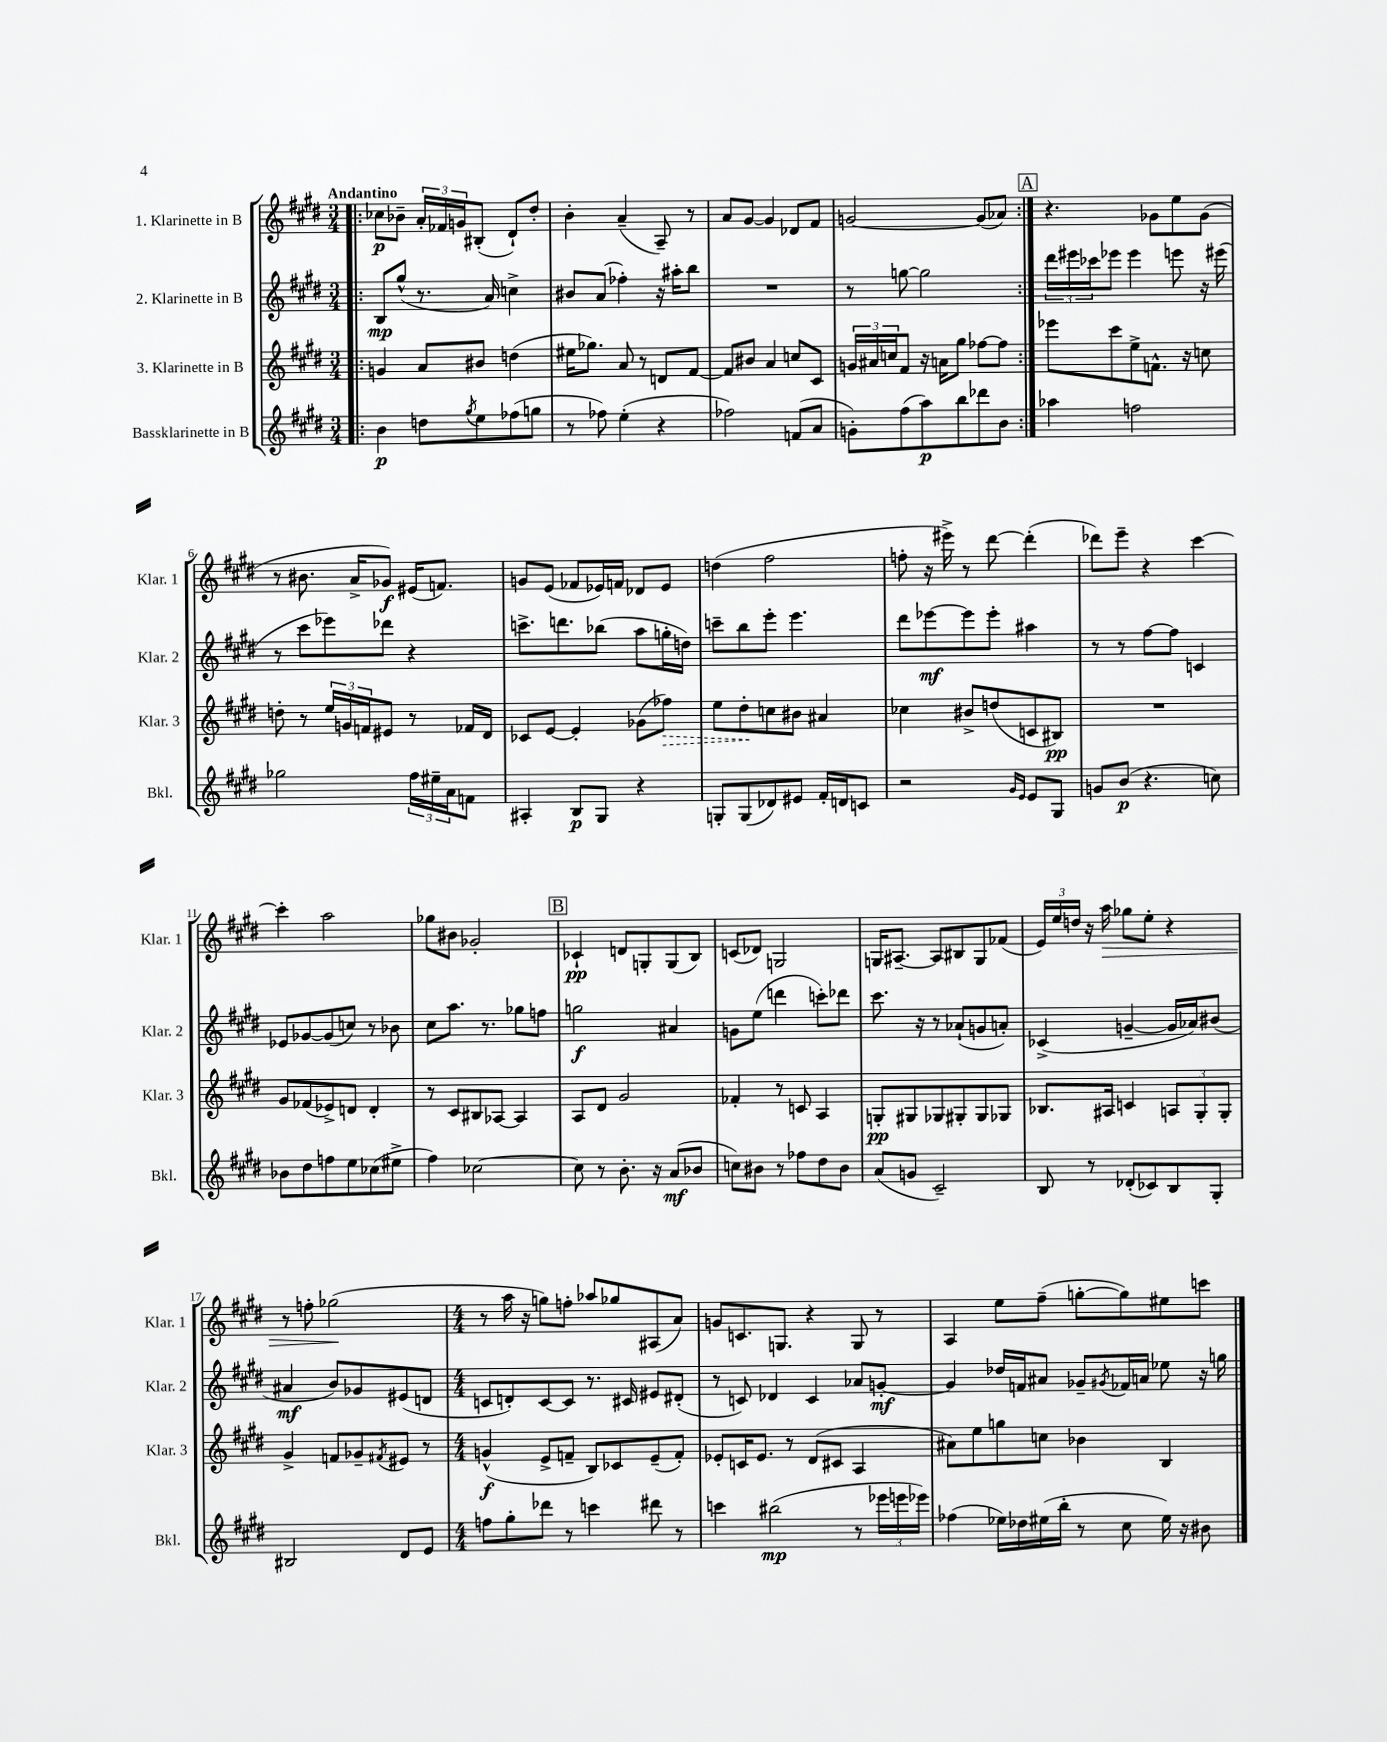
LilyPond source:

<<
\new StaffGroup <<
\new Staff = "s0" \with { instrumentName = "1. Klarinette in B" shortInstrumentName = "Klar. 1" } {
    \clef treble \key e \major \numericTimeSignature \time 3/4 \tempo "Andantino"
    \repeat volta 2 { \bar ".|:" ces''8\p bes'8-- \tuplet 3/2 { a'16-. fes'16 g'16 } bis8-.( dis'8-!) dis''8-. |
    b'4-. a'4--( a8--) r8 |
    a'8 gis'8~ gis'4 des'8 fis'8 |
    g'2~ g'8( aes'8) | }
    \mark \markup { \box "A" } r4. ges'8 e''8 ges'8( |
    r8 bis'8. a'16-> ges'8\f) eis'16( f'8.) |
    g'8 e'8( fes'8 ees'16) f'16 des'8 ees'8 |
    d''4( fis''2 |
    f''8-. r16 eis'''16->) r8 dis'''8~ dis'''4-.( |
    des'''8) e'''8-- r4 cis'''4~ |
    cis'''4-. a''2 |
    ges''8 bis'8 ges'2-. |
    \mark \markup { \box "B" } ces'4-!\pp d'8 g8-. g8( b8) |
    c'8( des'8) g2 |
    g16 ais8.~-- ais8 bis8 g8 fes'8( |
    \tuplet 3/2 { e'16) e''16 d''16 } r16 a''16\> ges''8 e''8-. r4 |
    r8 f''8-. ges''2\!( |
    \numericTimeSignature \time 4/4 r8 a''16 r16 g''8) f''8-. aes''8 ges''8 ais8( a'8) |
    g'8 c'8. g8. r4 g8 r8 |
    a4 e''8 fis''8--( g''8~-. g''8) eis''8 c'''8 \bar "|." |
}
\new Staff = "s1" \with { instrumentName = "2. Klarinette in B" shortInstrumentName = "Klar. 2" } {
    \clef treble \key e \major \numericTimeSignature \time 3/4
    \repeat volta 2 { \bar ".|:" b8\mp gis''8-^( r8. a'16) c''4-> |
    bis'8 a'8( fes''4-.) r16 ais''16-. b''8 |
    R2. |
    r8 g''8~ g''2 | }
    \mark \markup { \box "A" } \tuplet 3/2 { dis'''16 eis'''16 ces'''16 } ees'''8 ees'''4 e'''8 r16 eis'''16( |
    r8 cis'''8 ees'''8) des'''8 r4 |
    c'''8.-> d'''8. bes''8( a''8 g''16-. d''16) |
    c'''8-- b''8 e'''8-. e'''4. |
    dis'''8 ees'''8~\mf ees'''8 ees'''8-. ais''4 |
    r8 r8 fis''8~ fis''8 c'4 |
    ees'8 ges'8~ ges'8( c''8) r8 bes'8 |
    cis''8 a''8. r8. ges''8 f''8 |
    \mark \markup { \box "B" } g''2\f ais'4 |
    g'8 e''8( d'''4 c'''8-.) des'''8 |
    cis'''8. r16 r8 aes'8-!( g'8 a'8-.) |
    ces'4->( g'4~-- g'16 aes'16) bis'8( |
    ais'4\mf b'8) ges'8 eis'8( d'8 |
    \numericTimeSignature \time 4/4 c'8 d'8-.) c'8~ c'8 r8. cis'16 eis'8 dis'8-.( |
    r8 c'8) des'4 c'4 aes'8 g'8~-.\mf |
    g'4 des''16 f'16 ais'8 ges'8-- \acciaccatura { gis'8 } fes'16 a'16 ees''8 r16 g''16 \bar "|." |
}
\new Staff = "s2" \with { instrumentName = "3. Klarinette in B" shortInstrumentName = "Klar. 3" } {
    \clef treble \key e \major \numericTimeSignature \time 3/4
    \repeat volta 2 { \bar ".|:" g'4 a'8 bis'8 d''4( |
    eis''16 ges''8.) a'8 r8 d'8 fis'8~ |
    fis'8 bis'8 a'4 c''8 cis'8 |
    \tuplet 3/2 { g'16 ais'16 c''16 } fis'8 r16 a'16 gis''8 fes''8~ fes''8 | }
    \mark \markup { \box "A" } ees'''8 cis'''8 e''8-> f'8.-^ r16 c''8 |
    d''8-. r8 \tuplet 3/2 { e''16 g'16 f'16 } eis'8 r8 fes'16 dis'16 |
    ces'8 e'8~ e'4-. ges'8( \once \override Hairpin.style = #'dashed-line fes''8\>) |
    e''8 dis''8-.\! c''8 bis'8 ais'4 |
    ces''4 bis'8-> d''8( c'8 bis8\pp) |
    R2. |
    gis'8 fes'8( ees'8->) d'8 d'4-. |
    r8 cis'8 bis8 aes8~ aes4 |
    \mark \markup { \box "B" } a8 dis'8 gis'2 |
    fes'4-. r8 c'8 a4 |
    g8-.\pp gis8 ges8 gis8-. gis8 ges8 |
    bes8. ais16 c'4 \tuplet 3/2 { a8 gis8-. gis8-. } |
    gis'4-> f'8 ges'8-- \acciaccatura { fis'8 } eis'8 r8 |
    \numericTimeSignature \time 4/4 g'4-^\f( e'8-> f'8-- b8) ces'8 e'8--( f'8-.) |
    ees'8-. c'16 ees'8. r8 dis'8( cis'8 a4 |
    ais'8) e''8 g''8 c''8 bes'4 b4 \bar "|." |
}
\new Staff = "s3" \with { instrumentName = "Bassklarinette in B" shortInstrumentName = "Bkl." } {
    \clef treble \key e \major \numericTimeSignature \time 3/4
    \repeat volta 2 { \bar ".|:" b'4\p d''8 \acciaccatura { gis''8 } e''8 fes''8( g''8 |
    r8 fes''8) e''4-.( r4 |
    fes''2) f'8( a'8 |
    g'8-.) fis''8( a''8\p) b''8 des'''8 b'8 | }
    \mark \markup { \box "A" } aes''4 f''2 |
    ges''2 \tuplet 3/2 { fis''16 eis''16-- a'16 } f'8 |
    ais4-. b8\p gis8 r4 |
    g8-. g8( des'8) eis'8 fis'16-. d'16 c'8 |
    r2 \grace { gis'16 e'16 } e'8 gis8 |
    g'8 b'8\p( r4. c''8) |
    bes'8 dis''8 f''8 e''8 ces''8( eis''8-> |
    fis''4) ces''2~ |
    \mark \markup { \box "B" } ces''8 r8 b'8.-. r16 a'8\mf( bes'8 |
    c''8) bis'8 r8 fes''8 dis''8 bis'8 |
    a'8( g'8 cis'2--) |
    b8 r8 des'8-.( ces'8) b8 gis8-. |
    bis2 dis'8 e'8 |
    \numericTimeSignature \time 4/4 f''8 gis''8-. des'''8 r8 c'''4 dis'''8 r8 |
    c'''4 bis''2\mp( r8 \tuplet 3/2 { ees'''16 e'''16 ees'''16) } |
    fes''4( ees''16) des''16 eis''16( b''16-. r8 cis''8 eis''16) r16 bis'8 \bar "|." |
}
>>
>>
